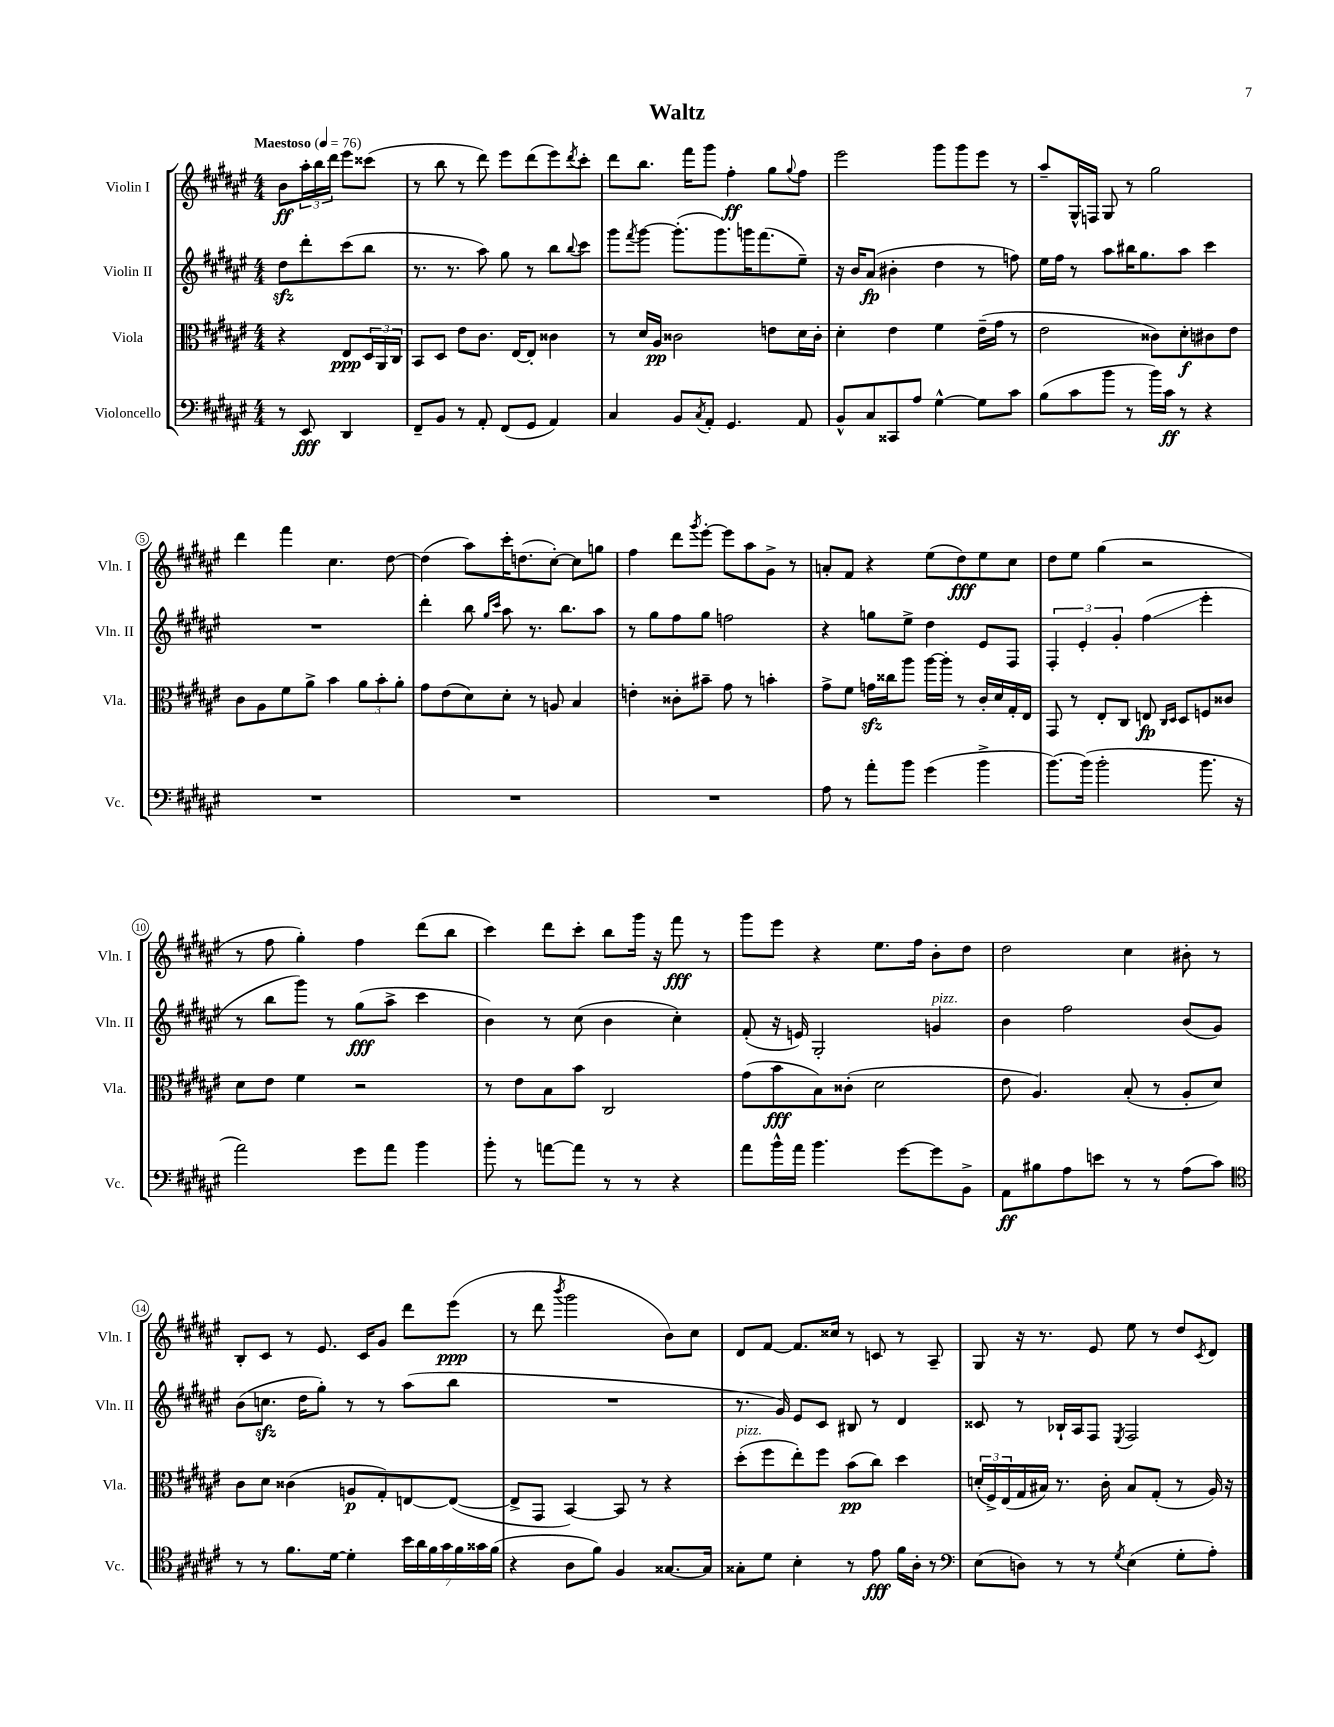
\header { title = "Waltz" }
<<
\new StaffGroup <<
\new Staff = "s0" \with { instrumentName = "Violin I" shortInstrumentName = "Vln. I" } {
    \clef treble \key fis \major \numericTimeSignature \time 4/4 \partial 2 \tempo "Maestoso" 4 = 76
    b'8\ff \tuplet 3/2 { ais''16-. b''16 dis'''16 } eis'''8 cisis'''8( |
    r8 b''8 r8 dis'''8) eis'''8 dis'''8( eis'''8) \acciaccatura { dis'''8 } cis'''8-. |
    dis'''8 b''8. fis'''16 gis'''8 fis''4-.\ff gis''8 \appoggiatura { gis''8 } fis''8 |
    eis'''2 gis'''8 gis'''8 eis'''8 r8 |
    ais''8-- gis16-^ f16 gis8 r8 gis''2 |
    dis'''4 fis'''4 cis''4. dis''8~ |
    dis''4( ais''8) cis'''16-. d''8.( cis''8~-.) cis''8 g''8 |
    fis''4 dis'''8 \acciaccatura { gis'''8 } eis'''8~-. eis'''8 ais''8 gis'8-> r8 |
    a'8-. fis'8 r4 eis''8( dis''8\fff) eis''8 cis''8 |
    dis''8 eis''8 gis''4( r2 |
    r8 fis''8 gis''4-.) fis''4 dis'''8( b''8 |
    cis'''4) dis'''8 cis'''8-. b''8 gis'''16 r16 fis'''8\fff r8 |
    gis'''8 eis'''8 r4 eis''8. fis''16 b'8-. dis''8 |
    dis''2 cis''4 bis'8-. r8 |
    b8-. cis'8 r8 eis'8. cis'16 gis'8 dis'''8 eis'''8\ppp( |
    r8 dis'''8 \acciaccatura { b'''8 } gis'''2 b'8) cis''8 |
    dis'8 fis'8~ fis'8. cisis''16 r8 c'8 r8 ais8-- |
    gis8 r16 r8. eis'8 eis''8 r8 dis''8 \acciaccatura { cis'8 } dis'8 \bar "|." |
}
\new Staff = "s1" \with { instrumentName = "Violin II" shortInstrumentName = "Vln. II" } {
    \clef treble \key fis \major \numericTimeSignature \time 4/4 \partial 2
    dis''8\sfz dis'''8-. cis'''8( b''8 |
    r8. r8. ais''8) gis''8 r8 b''8 \appoggiatura { b''8 } cis'''8 |
    gis'''8 \acciaccatura { fis'''8 } gis'''8~ gis'''8.-.( gis'''8.) g'''16 fis'''8.( eis''8--) |
    r16 b'16 ais'8\fp( bis'4-. dis''4 r8 f''8) |
    eis''16 fis''16 r8 ais''8 bis''16 gis''8. ais''8 cis'''4 |
    R1 |
    dis'''4-. b''8 \grace { gis''16 cis'''16 } ais''8 r8. b''8. ais''8 |
    r8 gis''8 fis''8 gis''8 f''2 |
    r4 g''8 eis''8-> dis''4 eis'8 fis8 |
    \tuplet 3/2 { fis4-. eis'4-. gis'4-. } fis''4\glissando( eis'''4-. |
    r8 b''8 gis'''8) r8 gis''8\fff( ais''8-> cis'''4 |
    b'4) r8 cis''8( b'4 cis''4-.) |
    fis'8-.( r16 e'16) gis2-. g'4^\markup { \italic "pizz." } |
    b'4 fis''2 b'8( gis'8) |
    b'8( c''8.\sfz dis''16 gis''8-.) r8 r8 ais''8( b''8 |
    R1 |
    r8. gis'16) eis'8 cis'8 bis8 r8 dis'4 |
    cisis'8 r8 bes16-! ais16 fis8 \acciaccatura { eis8 } fis2 \bar "|." |
}
\new Staff = "s2" \with { instrumentName = "Viola" shortInstrumentName = "Vla." } {
    \clef alto \key fis \major \numericTimeSignature \time 4/4 \partial 2
    r4 eis8\ppp \tuplet 3/2 { dis16 ais,16 cis16 } |
    b,8 dis8 eis'8 cis'8. eis16~ eis8-. cisis'4 |
    r8 dis'16 ais16\pp cisis'2 e'8 dis'16 cisis'16-. |
    dis'4-. eis'4 fis'4 eis'16--( gis'16 r8 |
    eis'2 cisis'8) dis'8-.\f cis'8 eis'8 |
    cis'8 ais8 fis'8 ais'8-> b'4 \tuplet 3/2 { ais'8 b'8-. ais'8-. } |
    gis'8 eis'8( dis'8) dis'8-. r8 a8 b4 |
    e'4-. cisis'8-. bis'8-- gis'8 r8 b'4-. |
    gis'8-> fis'8 g'16\sfz cisis''16 ais''8 ais''16~ ais''16-. r8 cis'16-. dis'16 gis16-. eis16 |
    gis,8 r8 eis8-. cis8 e8\fp \grace { cis16 dis16 } dis8 f8 cisis'8 |
    dis'8 eis'8 fis'4 r2 |
    r8 eis'8 b8 b'8 cis2 |
    gis'8( b'8\fff b8) cisis'8-.( dis'2 |
    eis'8 ais4.) b8-.( r8 ais8-. dis'8) |
    cis'8 dis'8 cisis'4( a8\p gis8-.) e8~ e8~( |
    e8-> gis,8 b,4~) b,8 r8 r4 |
    dis''8-.^\markup { \italic "pizz." }( fis''8 eis''8-.) fis''8 b'8\pp( cis''8) dis''4 |
    \tuplet 3/2 { d'16-.( fis16->) eis16( } gis16 bis16) r8. cis'16-. bis8 gis8-.( r8 ais16) r16 \bar "|." |
}
\new Staff = "s3" \with { instrumentName = "Violoncello" shortInstrumentName = "Vc." } {
    \clef bass \key fis \major \numericTimeSignature \time 4/4 \partial 2
    r8 eis,8\fff dis,4 |
    fis,8-- b,8 r8 ais,8-. fis,8( gis,8 ais,4) |
    cis4 b,8 \acciaccatura { cis8 } ais,8-. gis,4. ais,8 |
    b,8-^ cis8 cisis,8 ais8 gis4~-^ gis8 cis'8 |
    b8( cis'8 b'8 r8 b'16) cis'16\ff r8 r4 |
    R1 |
    R1 |
    R1 |
    ais8 r8 ais'8-. b'8 gis'4( b'4-> |
    b'8.~) b'16( b'2-. b'8. r16 |
    ais'2) gis'8 ais'8 b'4 |
    b'8-. r8 a'8~ a'8 r8 r8 r4 |
    ais'8 b'16-^ ais'16 b'4. gis'8~ gis'8 b,8-> |
    ais,8\ff bis8 ais8 e'8 r8 r8 ais8( cis'8) |
    \clef tenor r8 r8 fis'8. dis'16~ dis'4-. \tuplet 7/4 { b'16 ais'16 fis'16 gis'16 fis'16 gisis'16 fis'16( } |
    r4 ais8 fis'8) fis4 gisis8.~ gisis16 |
    gisis8-. dis'8 b4-. r8 eis'8\fff fis'16 ais16-. r8 |
    \clef bass eis8( d8) r8 r8 \acciaccatura { gis8 } eis4( gis8-. ais8-.) \bar "|." |
}
>>
>>
\layout { \context { \Score \override BarNumber.stencil = #(make-stencil-circler 0.1 0.3 ly:text-interface::print) } }
